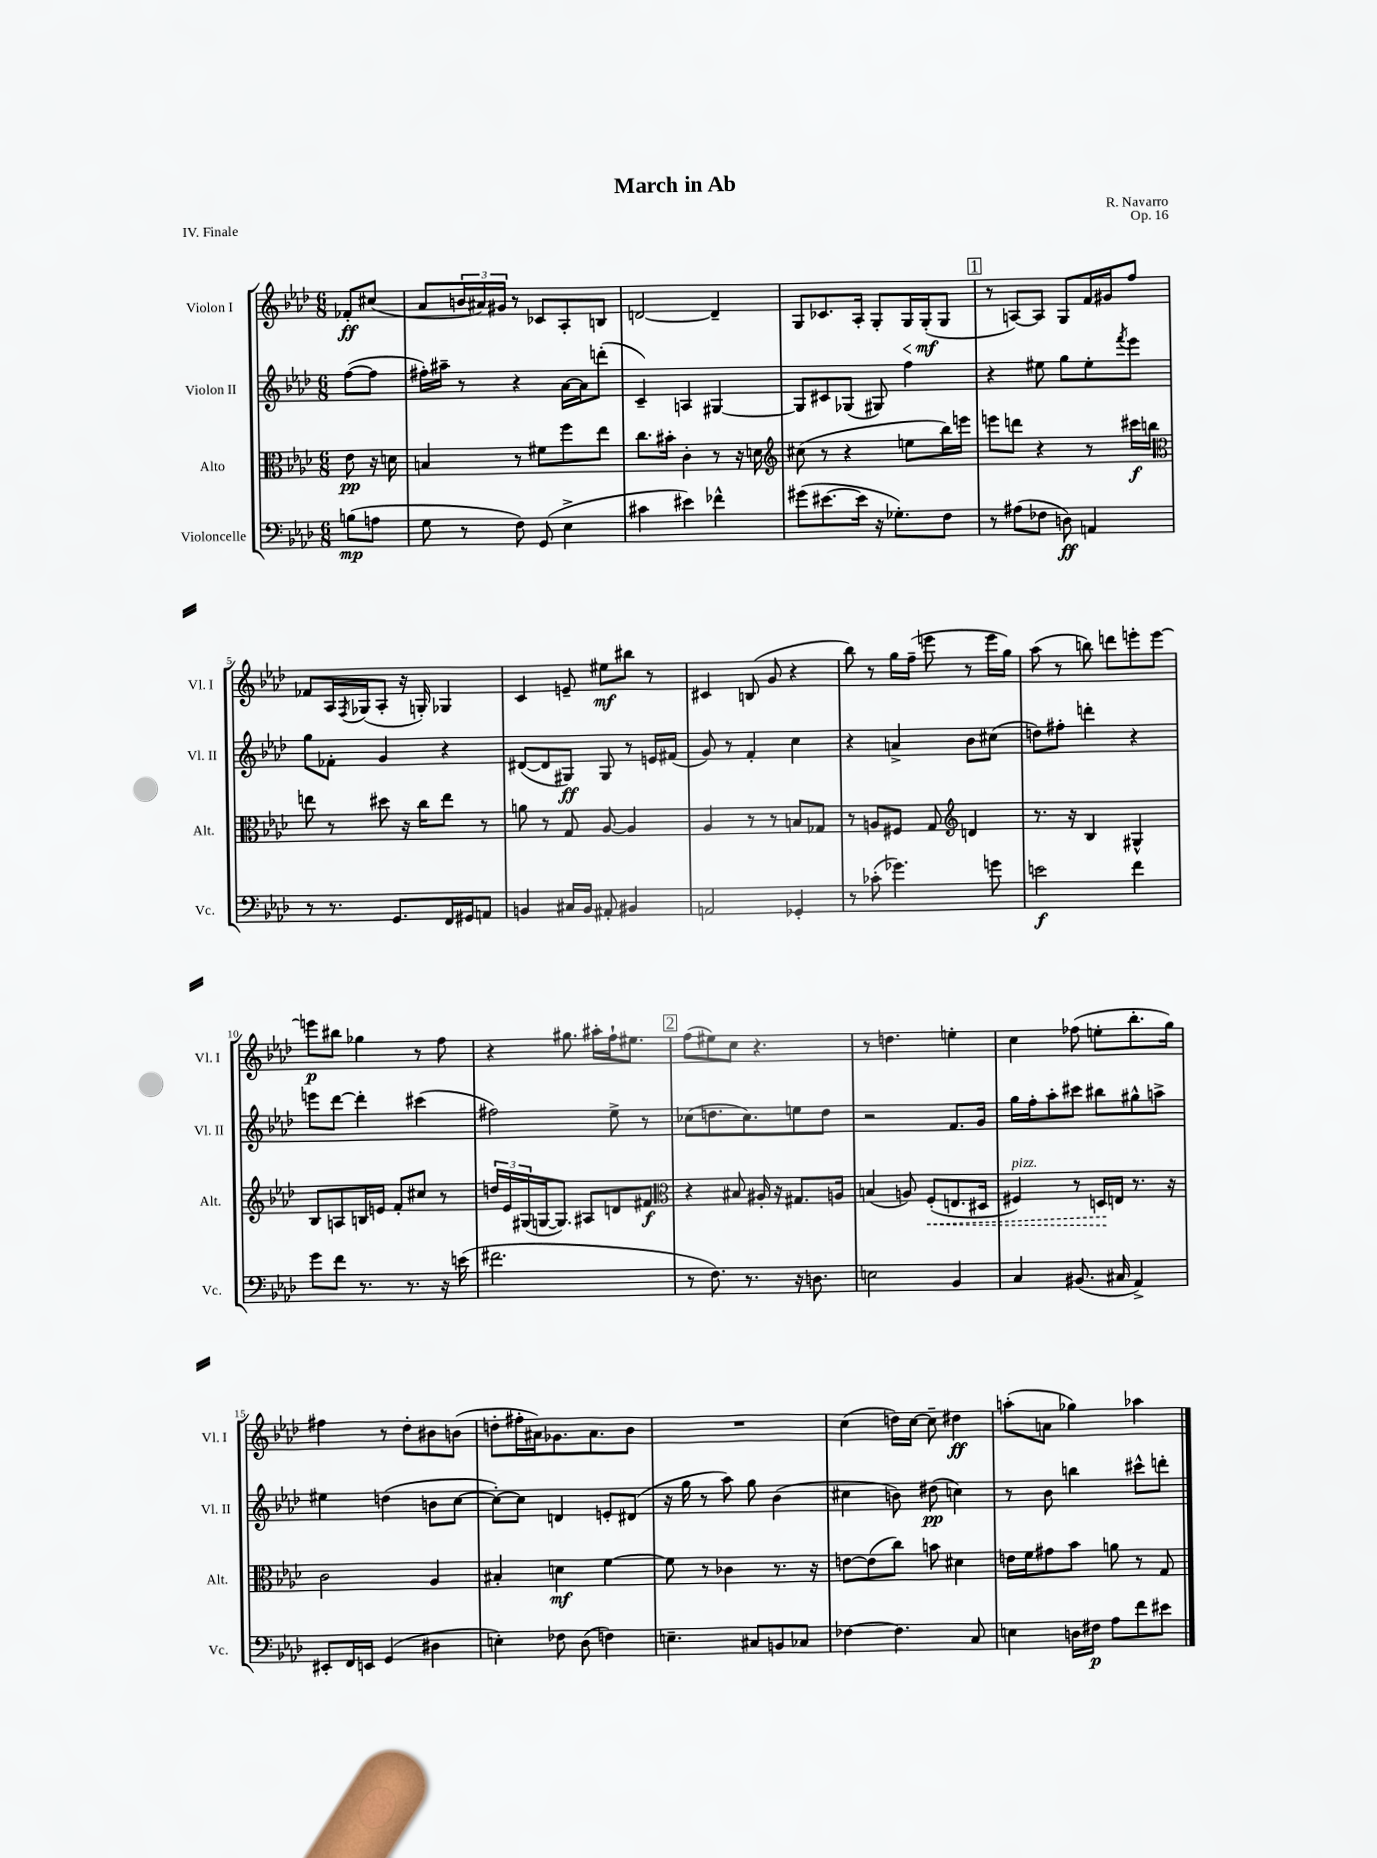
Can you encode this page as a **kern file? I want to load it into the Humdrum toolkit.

**kern	**kern	**kern	**kern
*staff4	*staff3	*staff2	*staff1
*clefF4	*clefC3	*clefG2	*clefG2
*k[b-e-a-d-]	*k[b-e-a-d-]	*k[b-e-a-d-]	*k[b-e-a-d-]
*M6/8	*M6/8	*M6/8	*M6/8
(8B	8e-	([8ff	8f-'
8A	16r	8ff]	(8cc#
.	16d	.	.
=	=	=	=
8G	4B	16ff#')	8a-
.	.	16aa#~	.
8r	.	8r	24b
.	.	.	24a#)
.	.	.	24g#
8F)	8r	4r	8r
(8GG	8f#	.	8c-
4E-^	8ff	[16a-	8A-'
.	.	16a-]	.
.	8ee-	(8ddd'	8B
=	=	=	=
4c#	8.cc	4c~)	[2d
.	16b#'	.	.
4e#)	4c'	4A	.
4f-^^	8r	[4G#	4d~]
.	16r	.	.
.	16d	.	.
=	=	=	=
*	*clefG2	*	*
(8g#	(8cc#	8G#]	8G
[8.e#	8r	8c#	8.c-
.	4r	(8G-	.
16e#]	.	.	16A-'
16r	.	8G#)	8G'
8.G-')	.	.	.
.	8ee	4ff	16G
.	.	.	(16G'
8F	16bb-)	.	8G
.	16eee	.	.
=	=	=	=
8r	8eee	4r	8r
(8A#	8ddd	.	[8A)
8F-	4r	8ee#	8A]
8D)	.	8gg	8G
4AA	8r	8ee#'	16f
.	.	.	16g#
.	.	8qfff	.
.	16ccc#	8eee-	8ff
.	16bb	.	.
=	=	=	=
*	*clefC3	*	*
8r	8ee	8gg	8f-
8.r	8r	8f-'	16A-
.	.	.	8qF
.	.	.	(16G-
.	8dd#	4g	8A-'
8.GG	.	.	.
.	16r	.	16r
.	16cc	.	16G')
16FF	8ee	4r	4G-
16GG#	.	.	.
8AA	8r	.	.
=	=	=	=
4BB	8a	([8d#	4c
.	8r	8d#]	.
16C#	8G	8G#)	8e~
16BB	.	.	.
8AA#'	[8A-	8G#	8ee#
4BB#	4A-]	8r	8bb#
.	.	16e	8r
.	.	(16f#	.
=	=	=	=
2AA	4A-	8g)	4c#
.	.	8r	.
.	8r	4f'	(8B
.	8r	.	8g
4GG-'	8B	4cc	4r
.	8G-	.	.
=	=	=	=
8r	8r	4r	8bb-)
(8c-'	8A	.	8r
4.g-)	8F#	4a^	16gg
.	.	.	(16ff~
.	8G	.	8eee
*	*clefG2	*	*
.	4d	8b-	8r
8g	.	(8cc#	16eee
.	.	.	16gg)
=	=	=	=
2e	8.r	8dd)	(8aa-
.	.	8ff#'	8r
.	16r	.	.
.	4B-	4ddd'	8bb)
.	.	.	8ddd
4f	4G#^^	4r	8eee'
.	.	.	[8eee
=	=	=	=
8g	8B-	8eee	8eee]
8f	8A	[8ddd-	8bb#
8.r	16B	4ddd-']	4gg-
.	16e	.	.
.	8f'	.	.
8.r	.	.	.
.	8cc#	(4ccc#	8r
16r	8r	.	8ff
(16e	.	.	.
=	=	=	=
2.f#	24dd	2ff#)	4r
.	24e-	.	.
.	(24G#	.	.
.	[16G	.	.
.	8.G])	.	.
.	.	.	8.gg#
.	8A#	.	.
.	.	.	16aa#'
.	8d	8ee-^	16ff`
.	.	.	8.ee#
.	8f#	8r	.
=	=	=	=
*	*clefC3	*	*
8r	4r	(8cc-	(8ff
8.F)	.	8.dd	8ee#)
.	8B#	.	8cc
8.r	.	8.cc-)	.
.	16A#'	.	4.r
.	16r	.	.
16r	8.G#	8ee	.
8.D	.	.	.
.	.	8dd	.
.	16A	.	.
=	=	=	=
2E	(4B	2r	8r
.	.	.	4.dd
.	8A)	.	.
.	(8F'	.	.
4BB-	8.E	8.f	4ee'
.	16D#	16g	.
=	=	=	=
4C	4F#)	16gg	4cc
.	.	16ff'	.
.	.	8aa-'	.
(8.BB#	8r	8ccc#	(8ff-
.	16D	8bb#	8ee'
16C#	16E	.	.
4AA-^)	8.r	8gg#^^	8.bb-'
.	.	8aa^	.
.	16r	.	16gg)
=	=	=	=
8EE#'	2c	4ee#	4ff#
16FF	.	.	.
16EE	.	.	.
(4GG	.	(4dd	8r
.	.	.	8dd-'
4D#	4A-	8b	8b#
.	.	[8cc	(8b
=	=	=	=
4E')	4B#'	8cc'_)	8dd'
.	.	8cc]	16ff#'
.	.	.	16a#)
8F-	4d	4d	8.g-
(8D-	.	.	.
.	.	.	8.a#
4F)	[4f	8e'	.
.	.	(8d#	8b-
=	=	=	=
4.E~	8f]	16r	2.r
.	.	16gg	.
.	8r	8r	.
.	4c-	8aa-)	.
8C#	.	8gg	.
8BB	8.r	(4b-	.
8C-	.	.	.
.	16r	.	.
=	=	=	=
[4F-	[8e	4cc#	(4cc
.	(8e]	.	.
4.F-]	8cc)	8b)	16dd)
.	.	.	[16cc
.	8b	(8dd#	8cc~]
.	4d#	4cc)	4dd#
8C	.	.	.
=	=	=	=
4E	16e	8r	(8aa'
.	16f	.	.
.	8g#	8b-	8a
16D	8b-	4bb	4gg-)
16F#	.	.	.
8A-	8a	.	.
8f	8r	8ccc#^^	4aa-
8e#	8G	8ddd'	.
==	==	==	==
*-	*-	*-	*-
